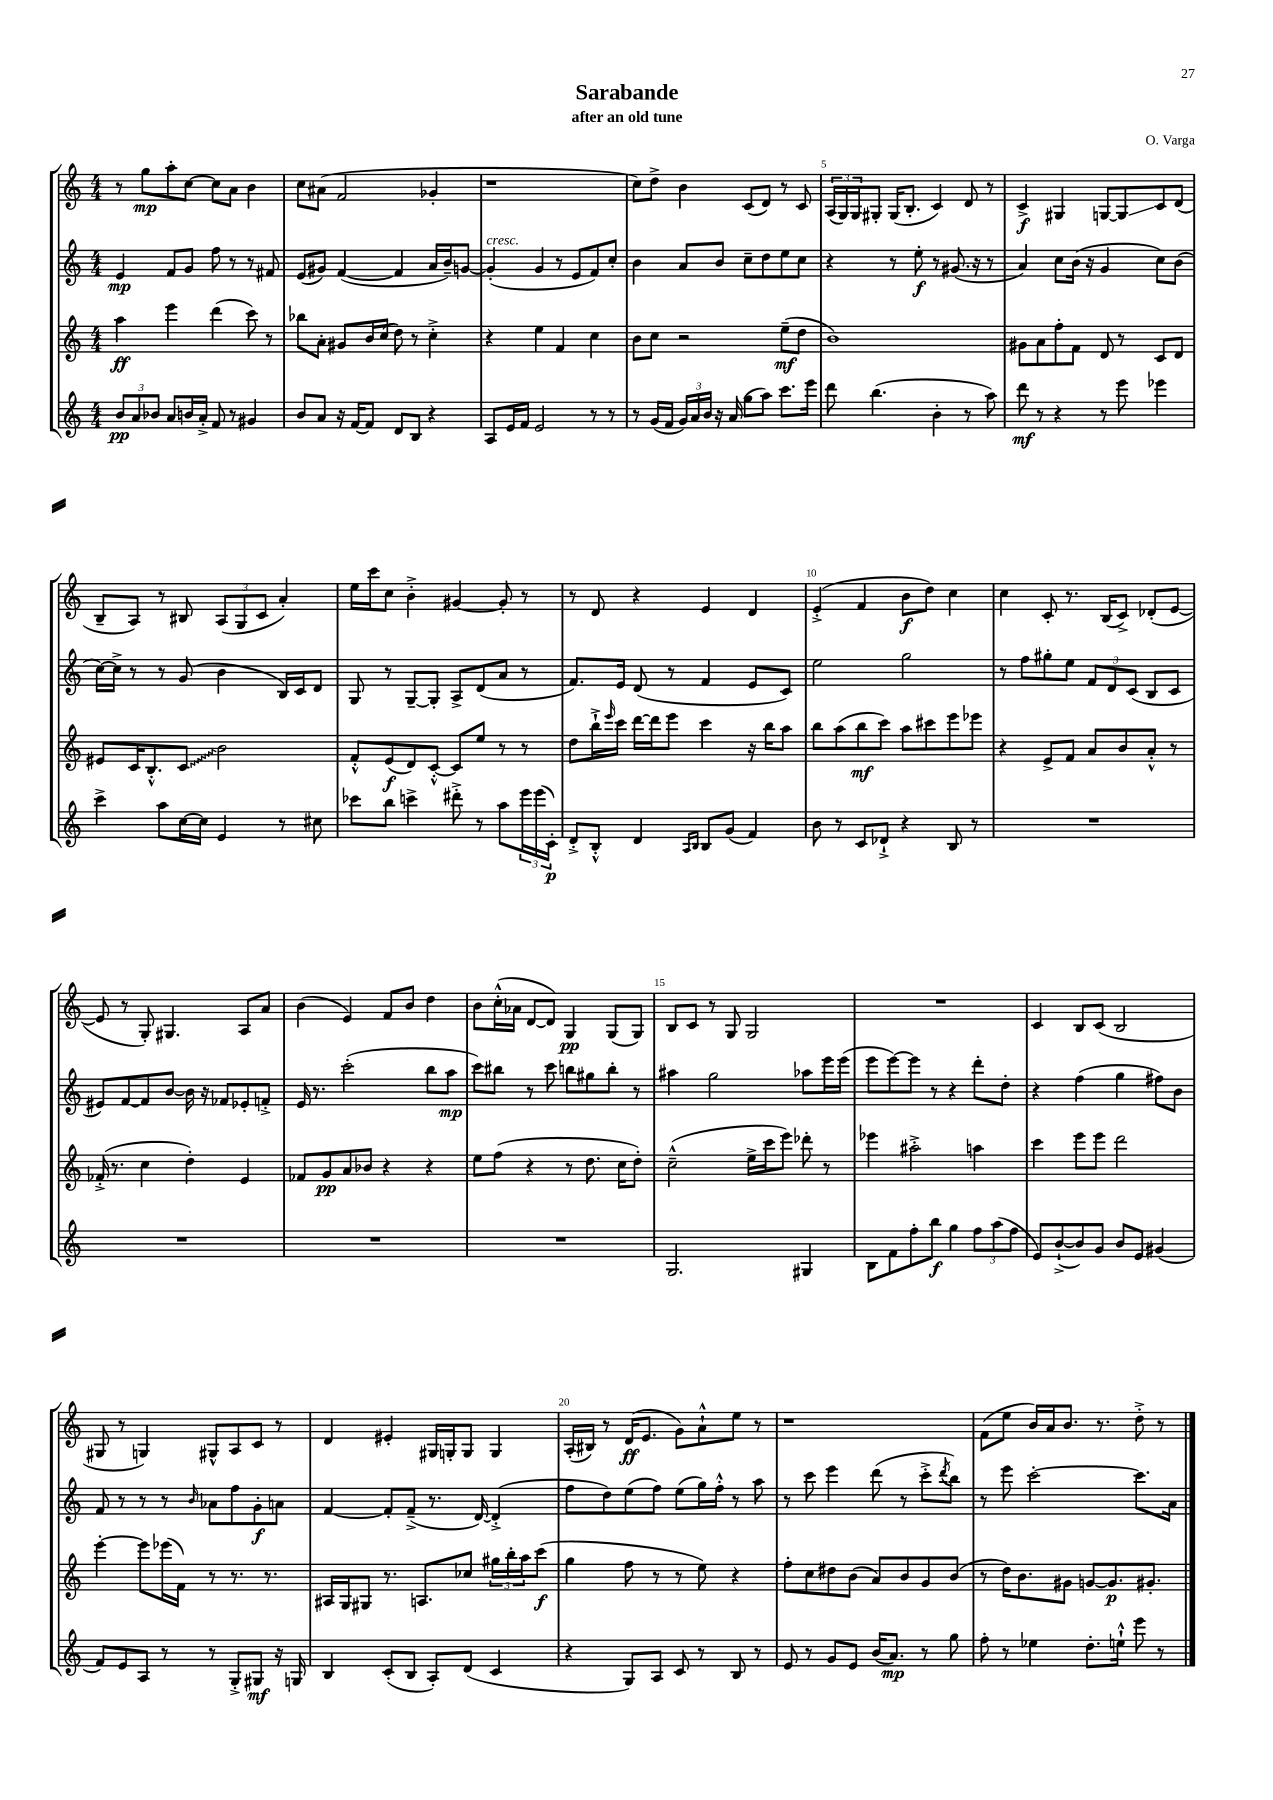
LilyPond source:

\header { title = "Sarabande" composer = "O. Varga" subtitle = "after an old tune" }
<<
\new StaffGroup <<
\new Staff = "s0" {
    \clef treble \key c \major \numericTimeSignature \time 4/4
    r8 g''8\mp a''8-. c''8~ c''8 a'8 b'4 |
    c''8 ais'8( f'2 ges'4-. |
    r1 |
    c''8) d''8-> b'4 c'8( d'8) r8 c'8 |
    \tuplet 3/2 { a16( g16) g16 } gis8-. gis16( b8.-. c'4) d'8 r8 |
    c'4->\f gis4 g8~ g8\glissando c'8 d'8( |
    b8-- a8) r8 bis8 \tuplet 3/2 { a8( g8 c'8 } a'4-.) |
    e''16 c'''16 c''8 b'4-.-> gis'4~ gis'8-. r8 |
    r8 d'8 r4 e'4 d'4 |
    e'4-.->( f'4 b'8\f d''8) c''4 |
    c''4 c'8-. r8. b16( c'8->) des'8-.( e'8~ |
    e'8 r8 g8-.) gis4. a8 a'8 |
    b'4( e'4) f'8 b'8 d''4 |
    b'8 c''16-.-^( aes'16 d'8~ d'8) g4\pp g8( g8) |
    b8 c'8 r8 g8 g2 |
    R1 |
    c'4 b8 c'8( b2 |
    gis8 r8 g4) gis8-^ a8 c'8 r8 |
    d'4 eis'4-. gis16 g16-. g8 g4 |
    a16-.( bis16) r8 d'16\ff( e'8. g'8) a'8-!-^ e''8 r8 |
    r1 |
    f'8( e''8 b'16) a'16 b'8. r8. d''8-.-> r8 \bar "|." |
}
\new Staff = "s1" {
    \clef treble \key c \major \numericTimeSignature \time 4/4
    e'4\mp f'8 g'8 f''8 r8 r8 fis'8 |
    e'8( gis'8) f'4~( f'4 a'16 b'16--) g'8~ |
    g'4-.^\markup { \italic "cresc." }( g'4 r8 e'8 f'8) c''8-. |
    b'4 a'8 b'8 c''8-- d''8 e''8 c''8 |
    r4 r8 e''8-.\f r8 gis'8.( r16 r8 |
    a'4) c''8 b'16( r16 g'4 c''8) b'8( |
    c''16~) c''16-> r8 r8 g'8( b'4 b16) c'16 d'8 |
    g8 r8 g8~-- g8-. a8-> d'8( a'8 r8 |
    f'8.) e'16 d'8( r8 f'4 e'8 c'8) |
    e''2 g''2 |
    r8 f''8 gis''8-. e''8 \tuplet 3/2 { f'8 d'8 c'8( } b8 c'8 |
    eis'8) f'8~ f'8 b'8~ b'16 r16 fes'8 ees'8-. f'8-.-> |
    e'16 r8. c'''2-.( b''8 a''8\mp |
    c'''8) bis''8 r8 c'''8 b''8 gis''8 b''8-. r8 |
    ais''4 g''2 aes''8 e'''16 e'''16( |
    e'''8 e'''8~) e'''8 r8 r4 d'''8-. d''8-. |
    r4 f''4( g''4 fis''8) b'8 |
    f'8 r8 r8 r8 \grace { b'16 } aes'8 f''8 g'8-.\f a'8 |
    f'4~ f'8-. f'8--->( r8. d'16~) d'4-.->( |
    f''8 d''8) e''8( f''8) e''8( g''16) f''16-.-^ r8 a''8 |
    r8 c'''8 e'''4 d'''8( r8 c'''8-.-> \acciaccatura { d'''8 } b''8) |
    r8 e'''8 c'''2~-. c'''8. a'16 \bar "|." |
}
\new Staff = "s2" {
    \clef treble \key c \major \numericTimeSignature \time 4/4
    a''4\ff e'''4 d'''4( c'''8) r8 |
    bes''8 a'8-. gis'8 b'16 c''16( d''8) r8 c''4-.-> |
    r4 e''4 f'4 c''4 |
    b'8 c''8 r2 e''8--\mf( d''8 |
    b'1) |
    gis'8 a'8 f''8-. f'8 d'8 r8 c'8 d'8 |
    eis'8 c'16 b8.-.-^ \once \override Glissando.style = #'zigzag c'8\glissando b'2 |
    f'8-.-^ e'8\f( d'8) c'8~-.-^ c'8 e''8 r8 r8 |
    d''8 b''16-!-> \grace { e'''16 } c'''16 d'''16~ d'''16 e'''8 c'''4 r16 b''16 a''8 |
    b''8 a''8( b''8\mf c'''8) a''8 cis'''8 e'''8 ees'''8 |
    r4 e'8-> f'8 a'8 b'8 a'8-.-^ r8 |
    fes'16-.->( r8. c''4 d''4-.) e'4 |
    fes'8 g'8\pp a'8 bes'8 r4 r4 |
    e''8 f''8( r4 r8 d''8. c''16 d''8-.) |
    c''2---^( e''16-> c'''16 e'''8) des'''8-. r8 |
    ees'''4 ais''2-.-> a''4 |
    c'''4 e'''8 e'''8 d'''2 |
    e'''4~-. e'''8 ees'''16( f'16) r8 r8. r8. |
    ais16 g16 gis8 r8. a8. ces''8 \tuplet 3/2 { gis''16 b''16-. a''16 } c'''8\f( |
    g''4 f''8 r8 r8 e''8) r4 |
    f''8-. c''8 dis''8 b'8( a'8) b'8 g'8 b'8( |
    r8 d''16) b'8. gis'8 g'8~ g'8.\p gis'8.-. \bar "|." |
}
\new Staff = "s3" {
    \clef treble \key c \major \numericTimeSignature \time 4/4
    \tuplet 3/2 { b'8\pp a'8 bes'8 } a'8 b'16 a'16-.-> f'8 r8 gis'4 |
    b'8 a'8 r16 f'16~ f'8 d'8 b8 r4 |
    a8 e'16 f'16 e'2 r8 r8 |
    r8 g'16( f'16 \tuplet 3/2 { g'16) a'16 b'16 } r16 a'16( g''8 a''8) c'''8. e'''16 |
    d'''8 b''4.( b'4-. r8 a''8) |
    d'''8\mf r8 r4 r8 e'''8 ees'''4 |
    c'''4-> a''8 c''16~ c''16 e'4 r8 cis''8 |
    ces'''8 b''8 c'''4-> dis'''8-.-> r8 a''8 \tuplet 3/2 { e'''16 e'''16( c'16-.\p) } |
    d'8-.-> b8-.-^ d'4 \grace { a16 b16 } b8 g'8( f'4) |
    b'8 r8 c'8 des'8-!-> r4 b8 r8 |
    R1 |
    R1 |
    R1 |
    R1 |
    g2. gis4 |
    b8 f'8 f''8-. b''8\f g''4 \tuplet 3/2 { f''8 a''8( f''8 } |
    e'8) b'8~-!->( b'8) g'8 b'8 e'8 gis'4( |
    f'8) e'8 a8 r8 r8 g8-.-> gis8\mf r16 g16 |
    b4 c'8-.( b8 a8-.) d'8( c'4 |
    r4 g8) a8 c'8 r8 b8 r8 |
    e'8 r8 g'8 e'8 b'16( a'8.\mp) r8 g''8 |
    f''8-. r8 ees''4 d''8.-. e''16-!-^ e'''8 r8 \bar "|." |
}
>>
>>
\layout { \context { \Score \override BarNumber.break-visibility = ##(#f #t #t) barNumberVisibility = #(every-nth-bar-number-visible 5) } }
